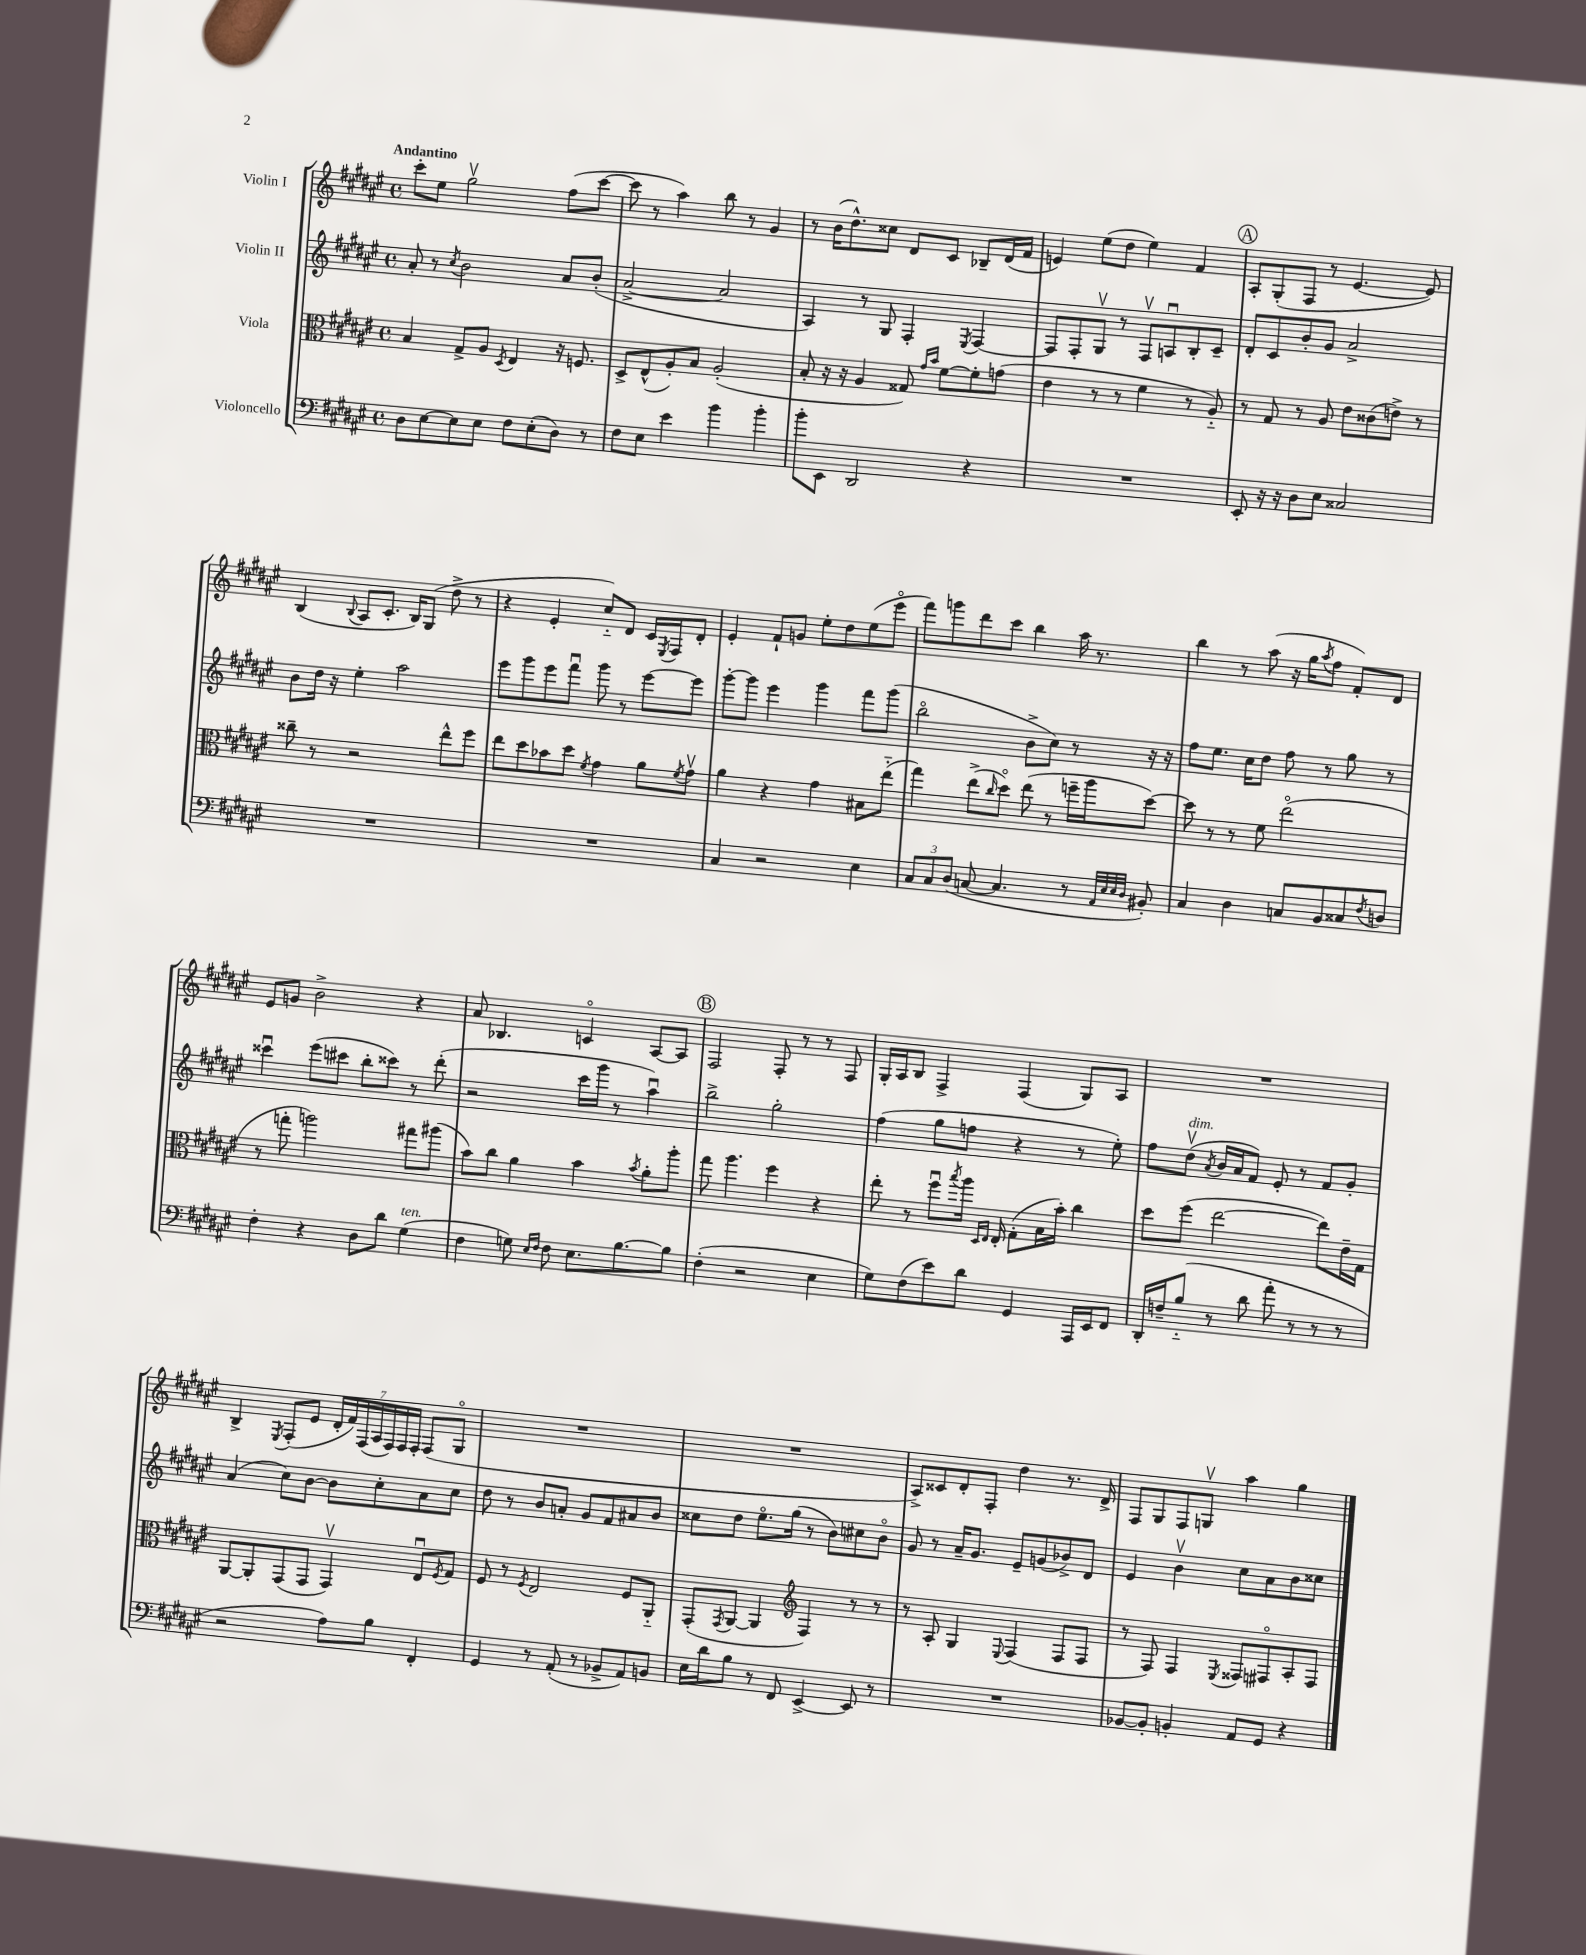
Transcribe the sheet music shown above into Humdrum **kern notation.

**kern	**kern	**kern	**kern
*staff4	*staff3	*staff2	*staff1
*clefF4	*clefC3	*clefG2	*clefG2
*k[f#c#g#d#a#e#]	*k[f#c#g#d#a#e#]	*k[f#c#g#d#a#e#]	*k[f#c#g#d#a#e#]
*M4/4	*M4/4	*M4/4	*M4/4
*met(c)	*met(c)	*met(c)	*met(c)
8D#	4B	8a#'	8ccc#'
[8E#	.	8r	8ee#
.	.	8qcc#	.
8E#]	8G#^	2b	2gg#v
8E#	8A#	.	.
.	8qD#	.	.
8F#	4E#	.	.
(8E#'	.	.	.
8D#)	16r	8a#	(8ff#
.	8.F	.	.
8r	.	(8b'	[8ccc#
=	=	=	=
8F#	8D#^	[2a#^	8ccc#]
8E#	(8E#^^	.	8r
4e#	8A#')	.	4aa#)
.	8B	.	.
4b	(2A#'	2a#]	8bb
.	.	.	8r
4b'	.	.	4g#
=	=	=	=
8b'	8B'	4A#)	8r
8EE#	16r	.	(16b
.	16r	.	8.dd#^^)
2DD#	4A#	8r	.
.	.	8G#	8cc##
.	8G##)	4F#'	8d#
.	16qqg#	.	.
.	16qqb	.	.
.	[8f#	.	8c#
.	.	8qE#	.
4r	8f#']	[4F#	8B-~
.	(8g	.	(16d#
.	.	.	16f#
=	=	=	=
1r	4e#	8F#]	4e)
.	.	8F#'	.
.	8r	8G#v	(8ee#
.	8r	8r	8dd#
.	4f#	8F#v	4ee#)
.	.	8Au	.
.	8r	8B'	4f#
.	8A#'~)	8c#~	.
=	=	=	=
8EE#'	8r	8d#'	8A#'
16r	8G#	8c#	(8G#'
16r	.	.	.
8D#	8r	8b'	8F#
8E#	8A#	8g#	8r
2C##	8e#	2a#^	[4.e#
.	(8c##	.	.
.	8e^)	.	.
.	8r	.	8e#])
=	=	=	=
1r	8cc##~	8b	(4B
.	8r	16dd#	.
.	.	16r	.
.	.	.	8qqB
.	2r	4ee#'	8A#
.	.	.	8.c#'
.	.	2aa#	.
.	.	.	16B)
.	.	.	(8G#
.	8ee#^^	.	8dd#^
.	8ff#	.	8r
=	=	=	=
1r	8ee#	8eee#	4r
.	8dd#	8ggg#	.
.	8b-	8eee#	4e#'
.	8dd#	8fff#u	.
.	8qf#	.	.
.	4g#	8ggg#	8cc#'~)
.	.	8r	8d#
.	8a#	[8eee#	16c#
.	.	.	8qE#
.	.	.	16F#
.	8qf#	.	.
.	8g#v	8eee#]	8d#'
=	=	=	=
4C#	4a#	[8ggg#'	4e#'
.	.	8ggg#]	.
2r	4r	4eee#	8f#`
.	.	.	8g
.	4g#	4ggg#	8ee#'
.	.	.	8dd#
4E#	8B#	8fff#	(8ee#
.	(8ee#'~	(8ggg#	8eee#o
=	=	=	=
12C#	4gg#)	2bbo	8fff#)
12C#	.	.	.
.	.	.	8ggg
(12D#	.	.	.
[8C	(8ee#^	.	8ddd#
.	16qqcc#	.	.
4.C]	8dd#o)	.	8ccc#
.	(8ee#	8b^	4bb
.	8r	8cc#)	.
8r	16ff~	8r	16aa#
.	16aa#	.	8.r
32qqAA#	.	.	.
32qqE#	.	.	.
32qqE#	.	.	.
32qqD#	.	.	.
8BB#')	[8dd#)	16r	.
.	.	16r	.
=	=	=	=
4C#	8dd#]	8ff#	4bb
.	8r	8.ee#	.
4D#	8r	.	8r
.	.	16cc#	.
.	8f#	8dd#	(8aa#
8C	(2ee#o	8ff#	16r
.	.	.	16gg#
.	.	.	8qaa#
8BB	.	8r	8ff#
8C##	.	8gg#	8f#')
8qF#	.	.	.
8D	.	8r	8d#
=	=	=	=
4F#'	8r	4ccc##u	8e#
.	8gg'	.	8g
4r	2aa)	(8eee#	2b^
.	.	8ccc#	.
8D#	.	8bb'	.
8d#	.	8ccc##)	.
(4G#	8gg#	8r	4r
.	(8aa#	(8ddd#'	.
=	=	=	=
4F#	8b)	2r	8a#
.	8cc#	.	4.B-
8G)	4a#	.	.
16qqE#	.	.	.
16qqF#	.	.	.
8F#	.	.	.
8.E#	4b	16ccc#	4co
.	.	16ggg#	.
.	.	8r	.
[8.B	.	.	.
.	8qb	.	.
.	8a#'	4aa#u)	[8A#
8B]	8aa#'	.	8A#]
=	=	=	=
(4F#'	8gg#	2bb^	2F#
.	4.aa#	.	.
2r	.	.	.
.	4ff#	2gg#'	8F#'
.	.	.	8r
4E#	4r	.	8r
.	.	.	8F#
=	=	=	=
8G#)	8ee#'	(4ff#	16G#'
.	.	.	16A#
(8F#	8r	.	8B
8e#)	8ff#u	8gg#	4F#^
.	8qbb	.	.
8d#	16aa#	8ff	.
.	16qqD#	.	.
.	16qqE#	.	.
.	16E#'	.	.
4GG#	(8G#'	4r	(4F#
.	16B	.	.
.	16b')	.	.
16AAA#	4cc#	8r	8G#)
16EE#	.	.	.
8FF#	.	8ee#')	8A#
=	=	=	=
16DD#'	8dd#	8ff#	1r
16F~	.	.	.
(8B'~	(8ff#	(8dd#v	.
.	.	8qa#	.
8r	[2ee#	16b	.
.	.	16a#	.
8d#	.	8f#)	.
8a#'	.	8e#'	.
8r	.	8r	.
8r	8ee#])	8f#	.
8r	16e#~	8g#'	.
.	16G#	.	.
=	=	=	=
2r	[8AA#	(4a#	4B^
.	8AA#']	.	.
.	.	.	8qE#
.	(8GG#	8cc#)	(8F#'
.	8GG#	[8b	8e#
8A#)	4GG#v)	8b]	28d#'
.	.	.	28f#)
.	.	.	(28F#
.	.	.	28A#
8B	.	8cc#'	.
.	.	.	28F#)
.	.	.	28F#
.	.	.	28F#'
4FF#'	8E#u	8a#	(8F#
.	8qF#	.	.
.	8G#	8cc#	8G#o
=	=	=	=
4GG#	8F#	8dd#	1r
.	8r	8r	.
.	8qF#	.	.
8r	2E#	8b	.
(8AA#'	.	8a'	.
8r	.	8g#	.
8BB-^	.	8f#	.
8AA#)	8F#	8a#	.
8BB	8AA#'~	8b	.
=	=	=	=
16E#	(8GG#'	8cc##	1r
16d#	.	.	.
.	8qGG#	.	.
8B	[8AA#	8dd#	.
8r	4AA#]	8.ee#o	.
8FF#	.	.	.
.	.	(16gg#	.
*	*clefG2	*	*
[4EE#^	4F#)	8r	.
.	.	8b)	.
8EE#]	8r	8cc#	.
8r	8r	8bo	.
=	=	=	=
1r	8r	8g#	8A#^)
.	8A#'	8r	8c##
.	4G#	16a#~	8d#'
.	.	8.g#	.
.	.	.	8F#'
.	8qqE#	.	.
.	(4F#	8e#~	4dd#
.	.	(8g	.
.	8F#	8b-^)	8.r
.	8F#	8d#	.
.	.	.	16d#^
=	=	=	=
[8BB-	8r	4e#	8F#
8BB-']	8F#)	.	8G#
4BB'	4F#	4bv	8F#
.	.	.	8Gv
.	8qE#	.	.
8AA#	8F##	8cc#	4aa#
8GG#	8F#o	8a#	.
4r	8A#'	8b	4gg#
.	8F#	8cc##	.
==	==	==	==
*-	*-	*-	*-
